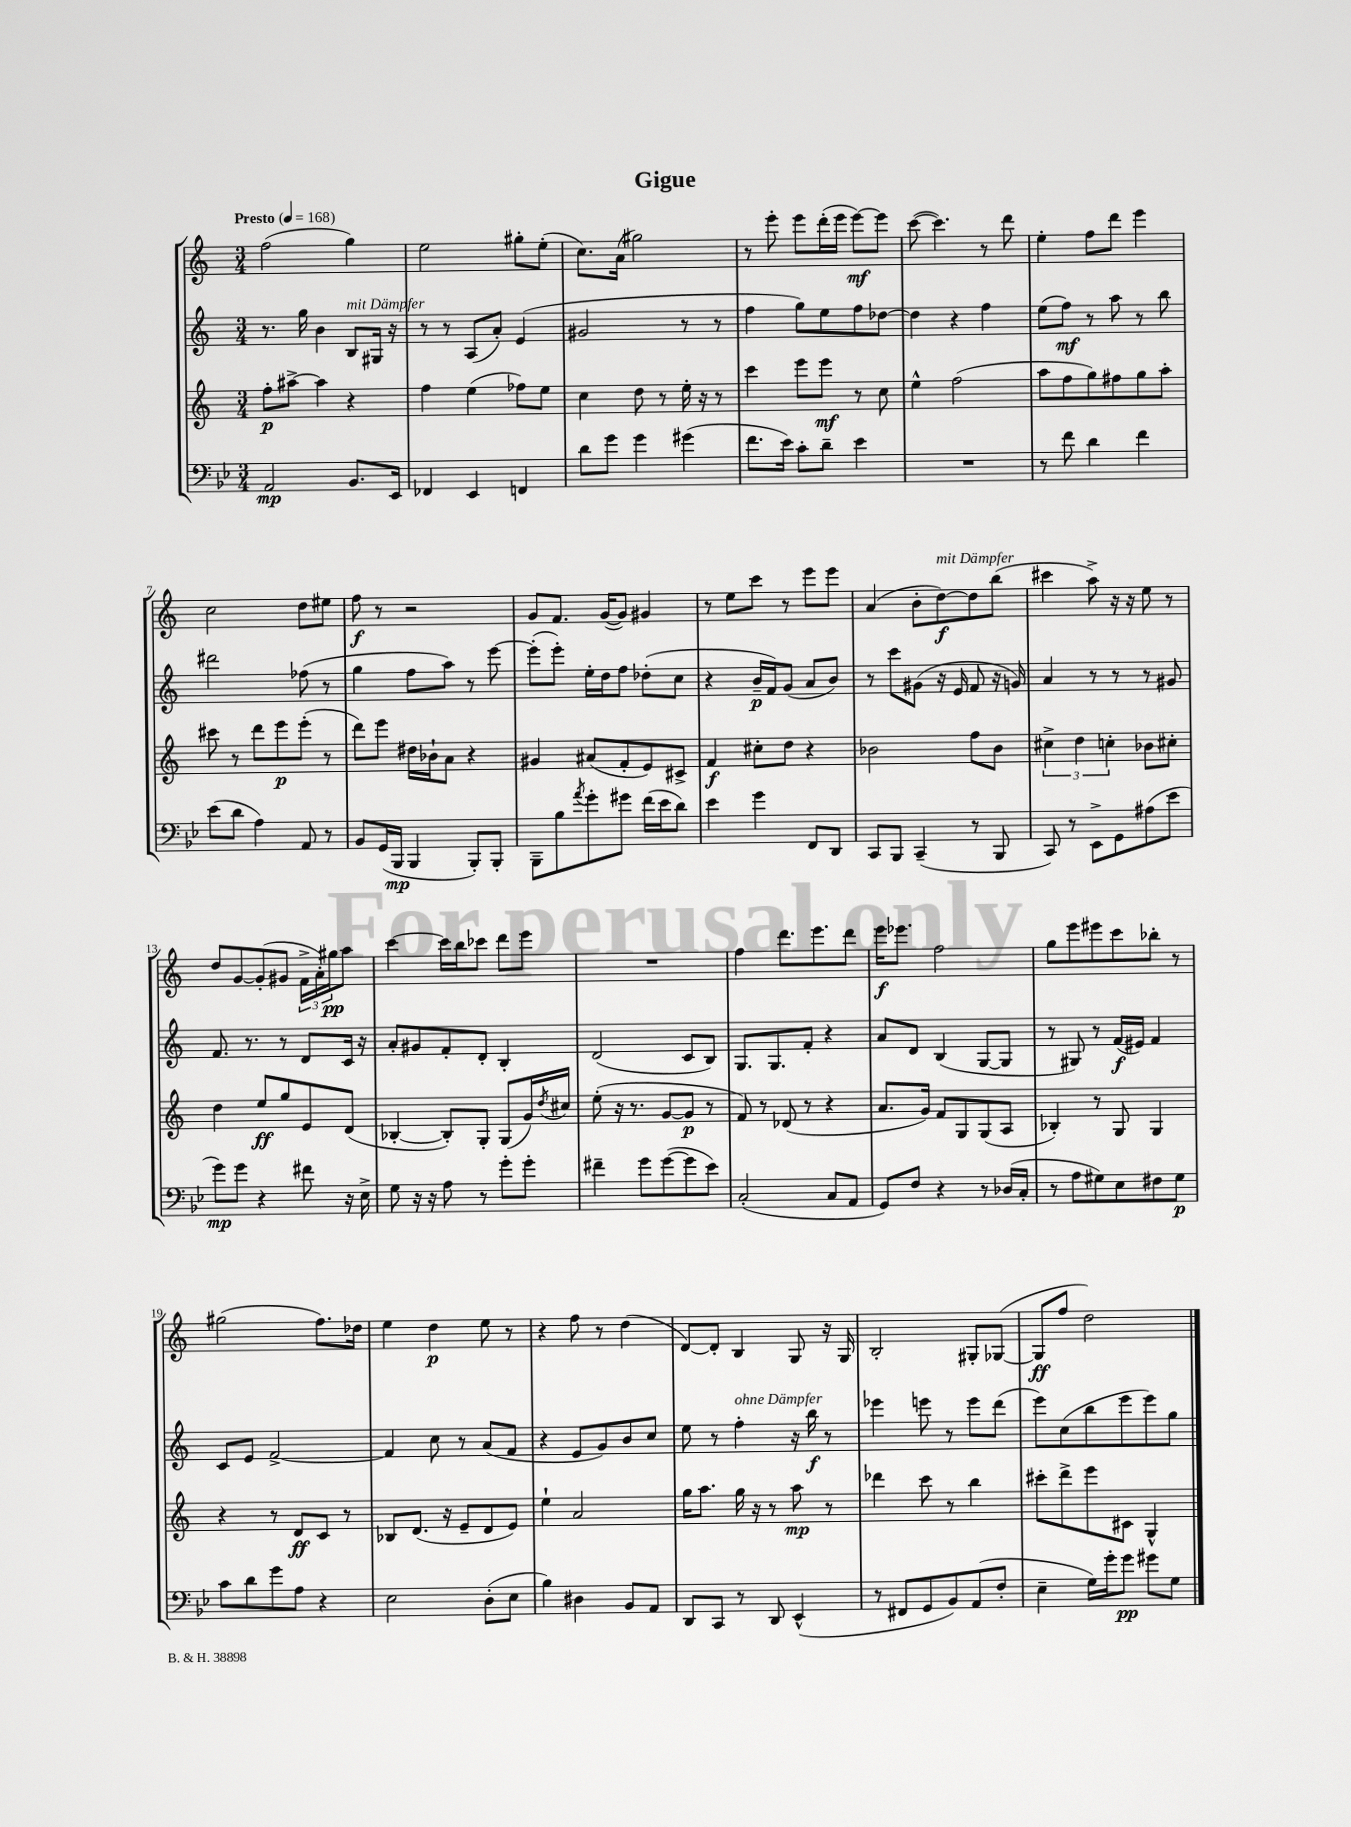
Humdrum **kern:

**kern	**dynam	**kern	**dynam	**kern	**dynam	**kern	**dynam
*part4	*part4	*part3	*part3	*part2	*part2	*part1	*part1
*staff4	*staff4	*staff3	*staff3	*staff2	*staff2	*staff1	*staff1
*clefF4	*	*clefG2	*	*clefG2	*	*clefG2	*
*k[b-e-]	*	*k[]	*	*k[]	*	*k[]	*
*M3/4	*	*M3/4	*	*M3/4	*	*M3/4	*
*MM168	*	*MM168	*	*MM168	*	*MM168	*
=1	=1	=1	=1	=1	=1	=1	=1
!	!	!	!	!	!	!LO:TX:a:B:t=Presto	!
2AA/	mp	8ff'\L	p	8.r	.	(2ff\	.
.	.	[8aa#X^\J	.	.	.	.	.
.	.	.	.	16gg\	.	.	.
.	.	4aa#\]	.	4b\	.	.	.
!	!	!	!	!LO:TX:a:i:t=mit Dämpfer	!	!	!
8.BB-/L	.	4r	.	8B/L	.	4gg\)	.
.	.	.	.	16G#X/Jk	.	.	.
16EE-/Jk	.	.	.	16r	.	.	.
=2	=2	=2	=2	=2	=2	=2	=2
4FF-X/	.	4ff\	.	8r	.	2ee\	.
.	.	.	.	8r	.	.	.
4EE-/	.	(4ee\	.	(8A/L	.	.	.
.	.	.	.	8a'/J)	.	.	.
4FFn/	.	8ff-X\L)	.	(4e/	.	8gg#X'\L	.
.	.	8ee\J	.	.	.	(8ee'\J	.
=3	=3	=3	=3	=3	=3	=3	=3
8d\L	.	4cc\	.	2g#X/	.	8.cc\L)	.
8g\J	.	.	.	.	.	.	.
.	.	.	.	.	.	(16a\Jk	.
4g\	.	8dd\	.	.	.	2gg#X\)	.
.	.	8r	.	.	.	.	.
(4g#X\	.	16ee'\	.	8r	.	.	.
.	.	16r	.	.	.	.	.
.	.	8r	.	8r	.	.	.
=4	=4	=4	=4	=4	=4	=4	=4
8.f\L	.	4ccc\	.	4ff\	.	8r	.
.	.	.	.	.	.	8eee'\	.
16e-\Jk)	.	.	.	.	.	.	.
8c'\L	.	8eee\L	.	8gg\L)	.	8eee\L	.
8d~\J	.	8eee\J	mf	8ee\	.	(16ddd'\L	.
.	.	.	.	.	.	16eee\JJ	.
4e-\	.	8r	.	8ff\	.	[8eee\L)	mf
.	.	8cc\	.	[8dd-X\J	.	8eee\J]	.
=5	=5	=5	=5	=5	=5	=5	=5
2.r	.	4ee^^\	.	4dd-\]	.	([8ccc\	.
.	.	.	.	.	.	4.ccc\])	.
.	.	(2ff\	.	4r	.	.	.
.	.	.	.	4ff\	.	8r	.
.	.	.	.	.	.	8ddd\	.
=6	=6	=6	=6	=6	=6	=6	=6
8r	.	8aa\L	.	(8ee\L	.	4ee'\	.
8f\	.	8ff\	.	8ff\J)	mf	.	.
4d\	.	8gg\)	.	8r	.	8ff\L	.
.	.	8ff#X\	.	8aa\	.	8ddd\J	.
4f\	.	8gg\	.	8r	.	4eee\	.
.	.	8aa'\J	.	8bb\	.	.	.
!!LO:LB:g=z
=7	=7	=7	=7	=7	=7	=7	=7
(8e-\L	.	8ccc#X\	.	2ddd#X\	.	2cc\	.
8d\J	.	8r	.	.	.	.	.
4A\)	.	8ddd\L	.	.	.	.	.
.	.	8eee\	p	.	.	.	.
8AA/	.	(8eee'\J	.	(8ff-X\	.	8dd\L	.
8r	.	8r	.	8r	.	8ee#X\J	.
=8	=8	=8	=8	=8	=8	=8	=8
8BB-/L	.	8ddd\L)	.	4gg\	.	8ff\	f
(16GG/L	.	8eee\J	.	.	.	8r	.
16BBB-/JJ	mp	.	.	.	.	.	.
4BBB-/	.	16dd#X\LL	.	8ff\L	.	2r	.
.	.	16b-X`\J	.	.	.	.	.
.	.	8a\J	.	8aa\J)	.	.	.
8BBB-'/L)	.	4r	.	8r	.	.	.
8BBB-'/J	.	.	.	[8eee\	.	.	.
=9	=9	=9	=9	=9	=9	=9	=9
8BBB-~\L	.	4g#X/	.	(8eee'\L]	.	8g/L	.
8B-\	.	.	.	8eee'\J)	.	8.f/J	.
8qa/	.	.	.	.	.	.	.
8g'\	.	(8a#X/L	.	16ee'\LL	.	.	.
.	.	.	.	16dd\J	.	([16g/KL	.
8g#X\J	.	8f'/	.	8ff\J	.	8g/J])	.
(16f\LL	.	8e/)	.	(8dd-X'\L	.	4g#X/	.
16e-\J	.	.	.	.	.	.	.
8d\J)	.	8c#X^/J	.	8cc\J	.	.	.
=10	=10	=10	=10	=10	=10	=10	=10
4e-\	.	4f/	f	4r	.	8r	.
.	.	.	.	.	.	8ee\L	.
4g\	.	8cc#X'\L	.	16b~/LL	p	8ccc\J	.
.	.	.	.	16f/J)	.	.	.
.	.	8dd\J	.	(8g/J	.	8r	.
8FF/L	.	4r	.	8a/L	.	8eee\L	.
8DD/J	.	.	.	8b/J)	.	8eee\J	.
=11	=11	=11	=11	=11	=11	=11	=11
8CC/L	.	2b-X\	.	8r	.	(4a/	.
8BBB-/J	.	.	.	8ccc\L	.	.	.
(4CC~/	.	.	.	(8g#X\J	.	8b'\L	.
!	!	!	!	!	!	!LO:TX:a:i:t=mit Dämpfer	!
.	.	.	.	16r	.	[8dd\)	f
.	.	.	.	16e/	.	.	.
8r	.	8ff\L	.	8f/	.	8dd\]	.
8BBB-/	.	8b-\J	.	16r	.	(8bb\J	.
.	.	.	.	16gn/)	.	.	.
=12	=12	=12	=12	=12	=12	=12	=12
8CC/)	.	6cc#X^\	.	4a/	.	4ccc#X\	.
8r	.	.	.	.	.	.	.
.	.	6dd\	.	.	.	.	.
8EE-^\L	.	.	.	8r	.	8aa^\)	.
.	.	6ccn'\	.	.	.	.	.
8GG\	.	.	.	8r	.	16r	.
.	.	.	.	.	.	16r	.
(8A#X\	.	8b-X\L	.	8r	.	8ee\	.
8e-\J	.	8cc#X'\J	.	8g#X/	.	8r	.
!!LO:LB:g=z
=13	=13	=13	=13	=13	=13	=13	=13
8g\L)	mp	4dd\	.	8.f/	.	8dd/L	.
8g\J	.	.	.	.	.	[8g/	.
.	.	.	.	8.r	.	.	.
4r	.	8ee/L	ff	.	.	(8g'/]	.
.	.	8gg/	.	8r	.	8g#X/J	.
8f#X\	.	8e/	.	8d/L	.	24f^\LL	.
.	.	.	.	.	.	24a'\)	.
.	.	.	.	.	.	24gg#X\J	pp
16r	.	(8d/J	.	16c/Jk	.	8aa\J	.
16E-^\	.	.	.	16r	.	.	.
=14	=14	=14	=14	=14	=14	=14	=14
8G\	.	[4B-X'/	.	8a'/L	.	[4ccc\	.
16r	.	.	.	8g#X/	.	.	.
16r	.	.	.	.	.	.	.
8A\	.	8B-'/L])	.	8f'/	.	16ccc\LL]	.
.	.	.	.	.	.	16bb\J	.
8r	.	8G'/J	.	8d'/J	.	8ccc-X\J	.
8g'\L	.	(8G/L	.	4B'/	.	8ddd\L	.
8g'\J	.	16g/L)	.	.	.	8eee\J	.
.	.	8qdd/	.	.	.	.	.
.	.	16cc#X/JJ	.	.	.	.	.
=15	=15	=15	=15	=15	=15	=15	=15
4f#X~\	.	(8ee'\	.	(2d/	.	2.r	.
.	.	16r	.	.	.	.	.
.	.	8.r	.	.	.	.	.
8g\L	.	.	.	.	.	.	.
([8g\	.	[8g/L	.	.	.	.	.
8g\]	.	8g/J]	p	8c/L	.	.	.
8e-\J)	.	8r	.	8B/J)	.	.	.
=16	=16	=16	=16	=16	=16	=16	=16
(2C'/	.	8f/)	.	8.G/L	.	4ff\	.
.	.	8r	.	.	.	.	.
.	.	.	.	8.G/	.	.	.
.	.	(8d-X/	.	.	.	8.ddd\L	.
.	.	8r	.	8f'/J	.	.	.
.	.	.	.	.	.	8.eee\	.
8C/L	.	4r	.	4r	.	.	.
8AA/J	.	.	.	.	.	8ddd\J	.
=17	=17	=17	=17	=17	=17	=17	=17
8GG/L)	.	8.a/L	.	8a/L	.	16eee\KL	f
.	.	.	.	.	.	8.eee-X\J	.
8F/J	.	.	.	8d/J	.	.	.
.	.	16g/Jk)	.	.	.	.	.
4r	.	8f/L	.	(4B/	.	2ff\	.
.	.	8G/	.	.	.	.	.
8r	.	(8G/	.	[8G/L	.	.	.
(16D-X/LL	.	8A/J	.	8G/J]	.	.	.
16C'/JJ	.	.	.	.	.	.	.
=18	=18	=18	=18	=18	=18	=18	=18
8r	.	4B-X'/)	.	8r	.	8gg\L	.
8A\L	.	.	.	8G#X/)	.	8eee\	.
8G#X\)	.	8r	.	8r	.	8eee#X\	.
8E-\	.	8G/	.	(16f/LL	f	8ccc\	.
.	.	.	.	16e#X/JJ)	.	.	.
8F#X\	.	4G/	.	4f/	.	8bb-X'\J	.
8G#\J	p	.	.	.	.	8r	.
!!LO:LB:g=z
=19	=19	=19	=19	=19	=19	=19	=19
8c\L	.	4r	.	8c/L	.	(2gg#X\	.
8d\	.	.	.	8e/J	.	.	.
8g\	.	8r	.	[2f^/	.	.	.
8A\J	.	8d/L	ff	.	.	.	.
4r	.	8c/J	.	.	.	8.ff\L)	.
.	.	8r	.	.	.	.	.
.	.	.	.	.	.	16dd-X\Jk	.
=20	=20	=20	=20	=20	=20	=20	=20
2E-\	.	8B-X/L	.	4f/]	.	4ee\	.
.	.	(8.d/J	.	.	.	.	.
.	.	.	.	8cc\	.	4dd\	p
.	.	16r	.	.	.	.	.
.	.	8e~/L	.	8r	.	.	.
(8D'\L	.	8d/	.	(8a/L	.	8ee\	.
8E-\J	.	8e/J)	.	8f/J	.	8r	.
=21	=21	=21	=21	=21	=21	=21	=21
4B-\)	.	4ee`\	.	4r	.	4r	.
4D#X\	.	2a/	.	8e/L	.	8ff\	.
.	.	.	.	8g/)	.	8r	.
8BB-/L	.	.	.	8b/	.	(4dd\	.
8AA/J	.	.	.	8cc/J	.	.	.
=22	=22	=22	=22	=22	=22	=22	=22
8DD/L	.	16gg\KL	.	8ee\	.	[8d/L)	.
.	.	8.aa\J	.	.	.	.	.
8CC/J	.	.	.	8r	.	8d'/J]	.
!	!	!	!	!LO:TX:a:i:t=ohne Dämpfer	!	!	!
8r	.	16gg\	.	4ff'\	.	4B/	.
.	.	16r	.	.	.	.	.
8DD/	.	8r	.	.	.	.	.
(4EE-^^/	.	8aa\	mp	16r	.	8G/	.
.	.	.	.	16bb\	f	.	.
.	.	8r	.	8r	.	16r	.
.	.	.	.	.	.	16G/	.
=23	=23	=23	=23	=23	=23	=23	=23
8r	.	4ddd-X\	.	4eee-X\	.	2B'/	.
8FF#X/L	.	.	.	.	.	.	.
8GG/	.	8ccc\	.	8eeen\	.	.	.
8BB-/)	.	8r	.	8r	.	.	.
(8AA/	.	4bb\	.	8eee\L	.	8G#X'/L	.
8F'/J	.	.	.	(8ddd\J	.	([8G-X/J	.
=24	=24	=24	=24	=24	=24	=24	=24
4E-~\	.	8ccc#X'\L	.	8eee\L)	.	8G-/L]	ff
.	.	8ddd^\	.	(8cc\	.	8ff/J	.
16G\LL)	.	8eee\	.	8bb\	.	2dd\)	.
16g'\J	.	.	.	.	.	.	.
8g\J	pp	8c#X\J	.	8eee\	.	.	.
8g#X\L	.	4G^^/	.	8eee\)	.	.	.
8G\J	.	.	.	8gg\J	.	.	.
==	==	==	==	==	==	==	==
*-	*-	*-	*-	*-	*-	*-	*-
